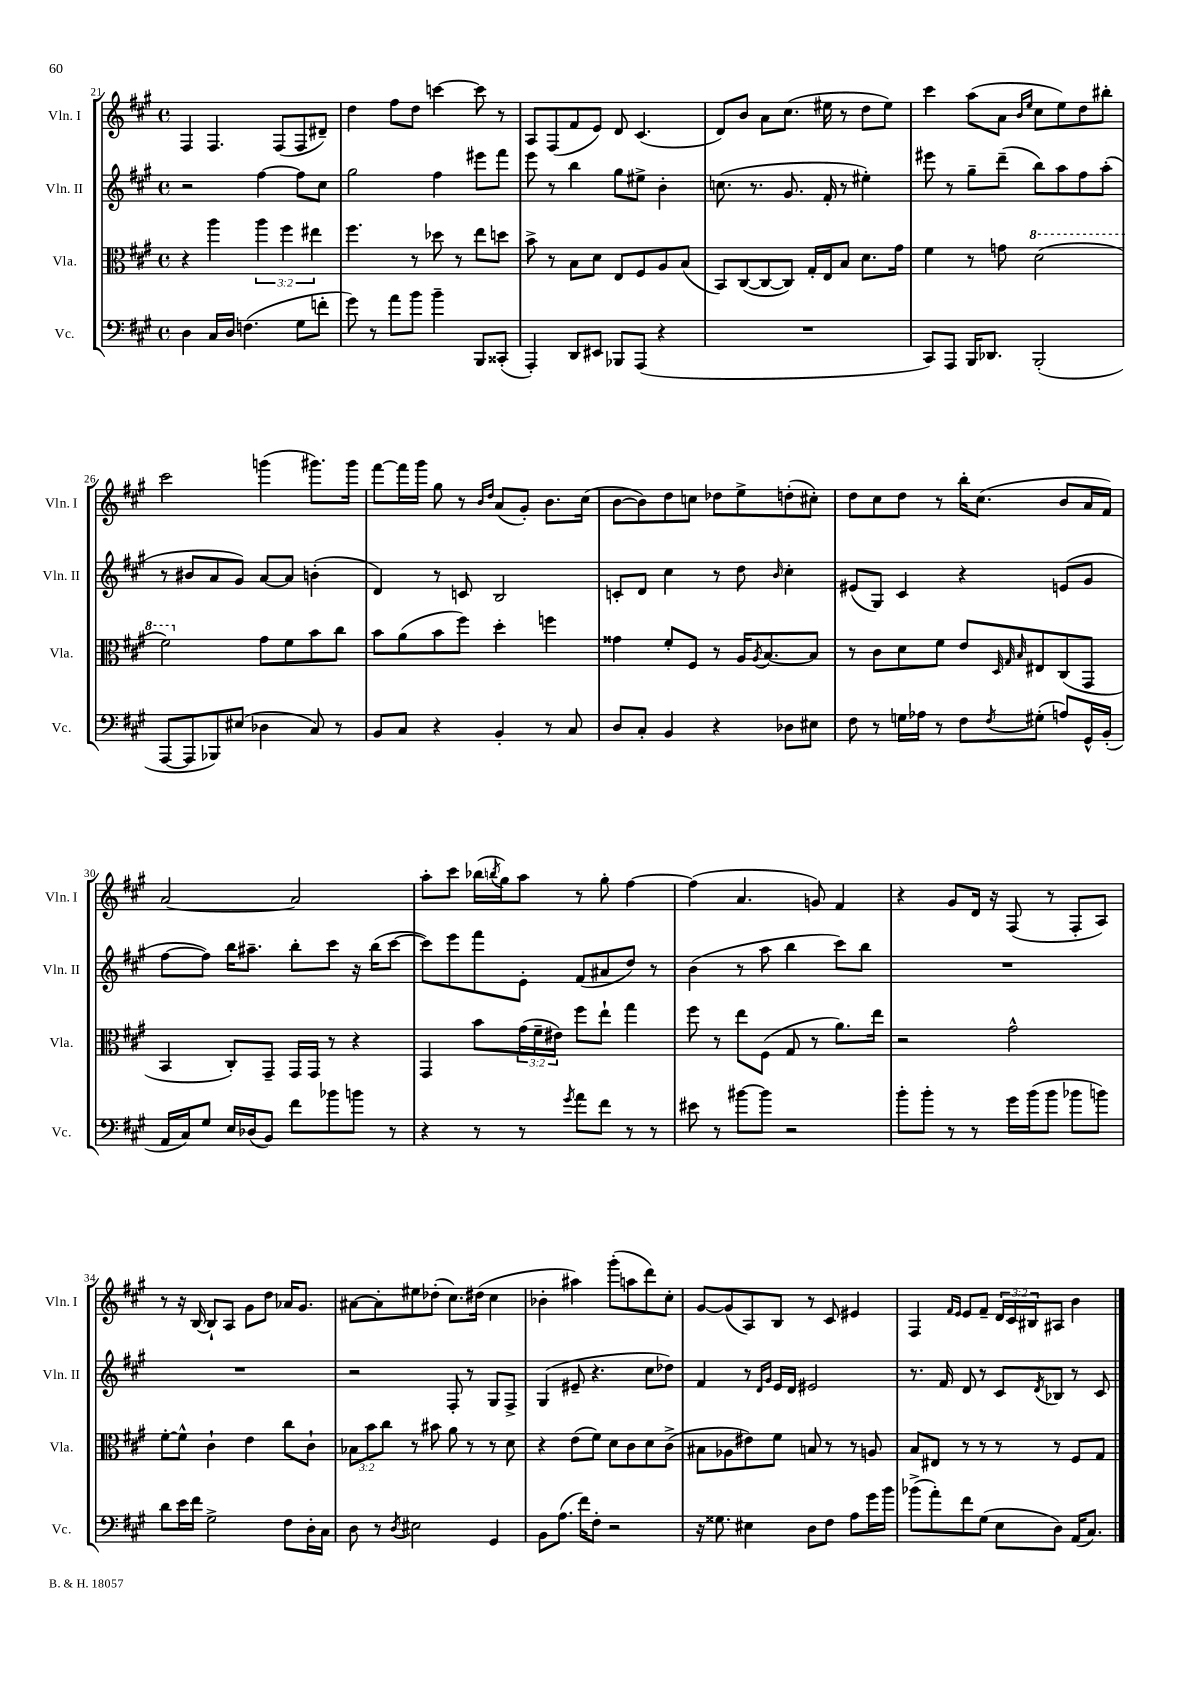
<<
\new StaffGroup <<
\new Staff = "s0" \with { instrumentName = "Vln. I" shortInstrumentName = "Vln. I" } {
    \clef treble \key a \major \defaultTimeSignature \time 4/4 \override Staff.TupletNumber.text = #tuplet-number::calc-fraction-text
    fis4 fis4. fis8( fis8 dis'8--) |
    d''4 fis''8 d''8 c'''4~ c'''8 r8 |
    a8 fis8( fis'8 e'8) d'8 cis'4.( |
    d'8) b'8 a'8 cis''8.( eis''16 r8 d''8 eis''8) |
    cis'''4 a''8( a'8 \grace { b'16 e''16 } cis''8 e''8) d''8 bis''8-. |
    cis'''2 g'''4( gis'''8.) gis'''16 |
    fis'''8~ fis'''16 gis'''16 gis''8 r8 \grace { b'16 d''16 } a'8( gis'8-.) b'8. cis''16( |
    b'8~ b'8) d''8 c''8 des''8 e''8-> d''8-.( cis''8-.) |
    d''8 cis''8 d''8 r8 b''16-. cis''8.( b'8 a'16 fis'16) |
    a'2~ a'2 |
    a''8-. cis'''8 bes''16( \acciaccatura { b''8 } gis''16) a''8 r8 gis''8-. fis''4~ |
    fis''4( a'4. g'8) fis'4 |
    r4 gis'8 d'16 r16 fis8( r8 fis8-. a8) |
    r8 r16 b16~ b8-! a8 gis'8 d''8 aes'16 gis'8. |
    ais'8~ ais'8-. eis''8 des''8-.( cis''8.) dis''16( cis''4 |
    bes'4-. ais''4) gis'''8-.( a''8 d'''8) cis''8-. |
    gis'8~ gis'8( a8) b8 r8 cis'8 eis'4 |
    fis4 \grace { fis'16 e'16 } e'8 fis'8-- \tuplet 3/2 { d'16 cis'16 bis16 } ais8 b'4 \bar "|." |
}
\new Staff = "s1" \with { instrumentName = "Vln. II" shortInstrumentName = "Vln. II" } {
    \clef treble \key a \major \defaultTimeSignature \time 4/4
    r2 fis''4~ fis''8 cis''8 |
    gis''2 fis''4 eis'''8 fis'''8 |
    e'''8 r8 b''4 gis''8 eis''8-> b'4-. |
    c''8.( r8. gis'8. fis'16-. r8 eis''4-.) |
    eis'''8 r8 gis''8-- d'''8--( b''8) a''8 fis''8 a''8-.( |
    r8 bis'8 a'8 gis'8) a'8~ a'8 b'4-.( |
    d'4) r8 c'8 b2 |
    c'8-. d'8 cis''4 r8 d''8 \grace { b'16 } cis''4-. |
    eis'8( gis8) cis'4 r4 e'8( gis'8 |
    fis''8~ fis''8) b''16 ais''8.-- b''8-. cis'''8 r16 b''16( cis'''8~ |
    cis'''8) e'''8 fis'''8 e'8-. fis'8( ais'8 d''8) r8 |
    b'4( r8 a''8 b''4 cis'''8) b''8 |
    R1 |
    R1 |
    r2 fis8-. r8 gis8 fis8-> |
    gis4( eis'8-- r4. cis''8 des''8) |
    fis'4 r8 \grace { d'16 gis'16 } e'16 d'16 eis'2 |
    r8. fis'16 d'8 r8 cis'8 \acciaccatura { d'8 } bes8 r8 cis'8 \bar "|." |
}
\new Staff = "s2" \with { instrumentName = "Vla." shortInstrumentName = "Vla." } {
    \clef alto \key a \major \defaultTimeSignature \time 4/4 \override Staff.TupletNumber.text = #tuplet-number::calc-fraction-text
    r4 a''4 \tuplet 3/2 { a''4 fis''4 eis''4 } |
    fis''4. r8 des''8 r8 e''8 d''8 |
    b'8-> r8 b8 d'8 e8 fis8 a8 b8( |
    b,8) cis8~( cis8~ cis8) gis16-. e16 b8 d'8. gis'16 |
    fis'4 r8 g'8 \ottava #1 d''2( |
    fis''2) \ottava #0 gis'8 fis'8 b'8 cis''8 |
    b'8 a'8( b'8 fis''8) d''4-. f''4 |
    gisis'4 fis'8-. fis8 r8 a16 \acciaccatura { a8 } b8.~ b8 |
    r8 cis'8 d'8 fis'8 e'8 \grace { d32 gis32 b32 } eis8 cis8( gis,8 |
    b,4 cis8-.) gis,8-- gis,16 gis,16 r8 r4 |
    gis,4 b'8 \tuplet 3/2 { gis'16( fis'16-- eis'16) } fis''8 e''8-! gis''4 |
    fis''8 r8 e''8 fis8( gis8 r8 a'8.) e''16 |
    r2 gis'2-^ |
    fis'8~-. fis'8-^ cis'4-! e'4 cis''8 cis'8-! |
    \tuplet 3/2 { bes8 b'8 cis''8 } r8 bis'8 a'8 r8 r8 d'8 |
    r4 e'8( fis'8) d'8 cis'8 d'8 cis'8->( |
    bis8 aes8 eis'8) fis'8 b8 r8 r8 a8 |
    b8 eis8 r8 r8 r8 r8 fis8 gis8 \bar "|." |
}
\new Staff = "s3" \with { instrumentName = "Vc." shortInstrumentName = "Vc." } {
    \clef bass \key a \major \defaultTimeSignature \time 4/4
    d4 cis16 d16 f4.( gis8 f'8-. |
    gis'8) r8 a'8 b'8 b'4-- b,,8 cisis,8-.( |
    a,,4-.) d,8 eis,8 bes,,8 a,,8( r4 |
    R1 |
    cis,8) a,,8 b,,16 des,8. b,,2-.( |
    a,,8~ a,,8 bes,,8) eis8( des4 cis8) r8 |
    b,8 cis8 r4 b,4-. r8 cis8 |
    d8 cis8-. b,4 r4 des8 eis8 |
    fis8 r8 g16 aes16 r8 fis8 \acciaccatura { fis8 } gis8-.( a8) gis,16-^ b,16-.( |
    a,16 cis16) gis8 e16 des16( b,8) fis'8 bes'8 b'8 r8 |
    r4 r8 r8 \acciaccatura { gis'8 } a'8 fis'8 r8 r8 |
    eis'8 r8 bis'8~ bis'8 r2 |
    b'8-. b'8-. r8 r8 gis'16 b'16( b'8 bes'8 b'8) |
    d'8 e'16 fis'16 gis2-> fis8 d16-. cis16 |
    d8 r8 \acciaccatura { d8 } eis2 gis,4 |
    b,8 a8.( fis'16) fis8-. r2 |
    r16 gisis8. eis4 d8 fis8 a8 gis'16 b'16 |
    bes'8->( a'8-.) fis'8 gis8( e8 d8) a,16( cis8.) \bar "|." |
}
>>
>>
\layout { \context { \Score currentBarNumber = #21 } }
